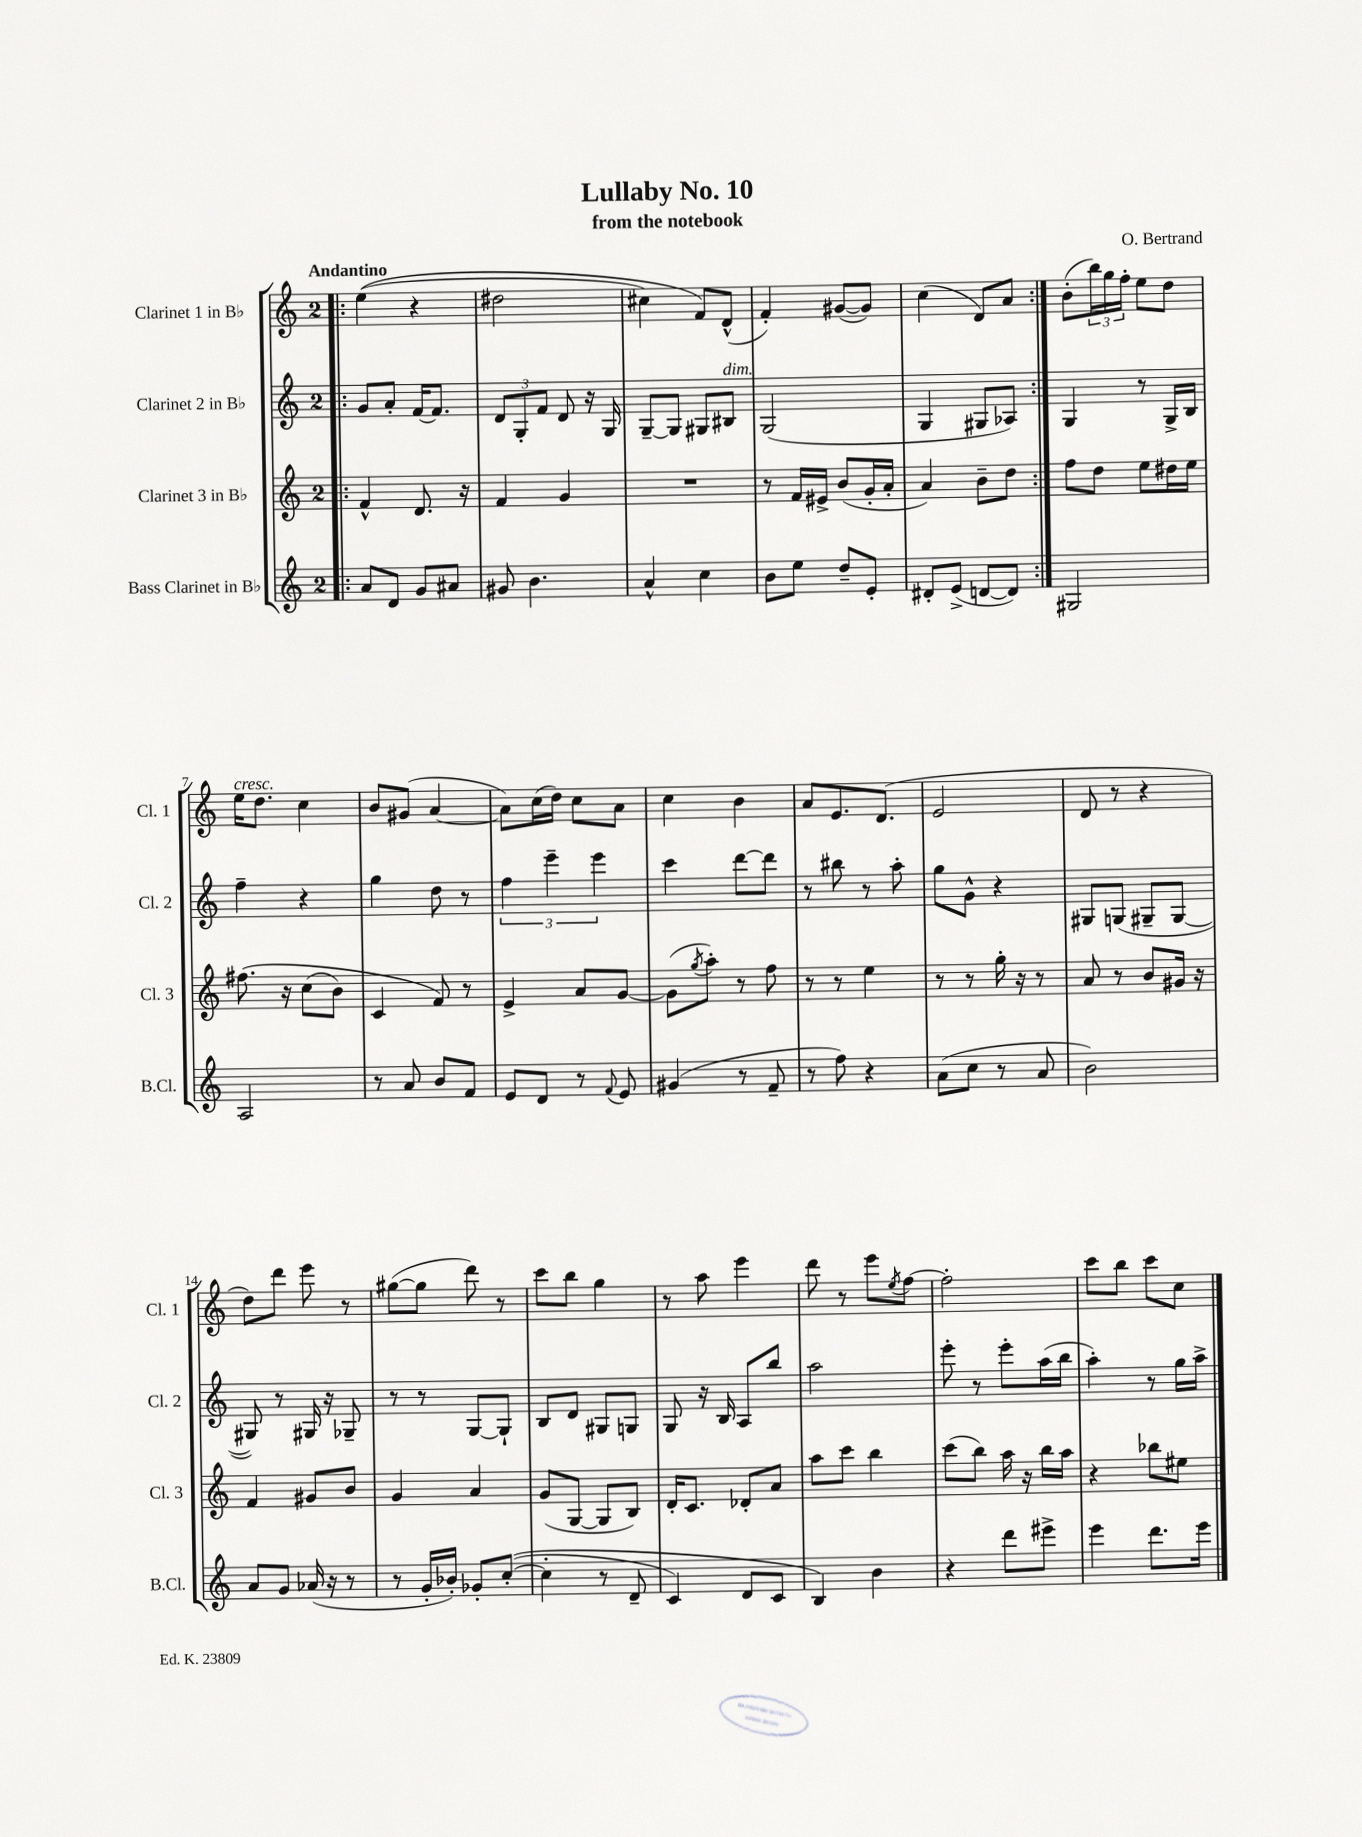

**kern	**kern	**kern	**kern
*staff4	*staff3	*staff2	*staff1
*clefG2	*clefG2	*clefG2	*clefG2
*k[]	*k[]	*k[]	*k[]
*M2/4	*M2/4	*M2/4	*M2/4
=!|:	=!|:	=!|:	=!|:
8a	4f^^	8g	&((4ee
8d	.	8a'	.
8g	8.d	[16f	4r
.	.	8.f]	.
8a#	.	.	.
.	16r	.	.
=	=	=	=
8g#	4f	12d	2dd#
.	.	12G'	.
4.b	.	.	.
.	.	12f	.
.	4g	8d	.
.	.	16r	.
.	.	16G	.
=	=	=	=
4a^^	2r	[8G~	4cc#)
.	.	8G]	.
4cc	.	8G#	8f&)
.	.	8B#	(8d^^
=	=	=	=
8b	8r	(2G	4f')
8ee	16f	.	.
.	16e#^	.	.
8dd~	(8b	.	([8g#
8e'	16g'	.	8g#])
.	16a'	.	.
=	=	=	=
8d#'	4a)	4G	(4cc
(8e^	.	.	.
[8d	8b~	8G#	8d)
8d])	8dd	8A-)	8a
=:|!	=:|!	=:|!	=:|!
2G#	8ff	4G	(8b'
.	8dd	.	24bb)
.	.	.	24gg
.	.	.	24ff'
.	8ee	8r	8ee
.	16dd#	16G^	8dd
.	16ee	16B	.
=	=	=	=
2A	&(8.ff#	4ff~	16ee
.	.	.	8.dd
.	16r	.	.
.	(8cc	4r	4cc
.	8b)	.	.
=	=	=	=
8r	4c	4gg	8b
8a	.	.	(8g#
8b	8f&)	8dd	[4a
8f	8r	8r	.
=	=	=	=
8e	4e^	6ff	8a])
8d	.	.	(16cc
.	.	6eee~	.
.	.	.	16dd)
8r	8a	.	8cc
.	.	6eee	.
8qqf	.	.	.
8e	[8g	.	8a
=	=	=	=
(4g#	(8g]	4ccc	4cc
.	8qgg	.	.
.	8aa')	.	.
8r	8r	[8ddd	4b
8f~	8ff	8ddd]	.
=	=	=	=
8r	8r	8r	8a
8ff)	8r	8bb#	8.e
4r	4ee	8r	.
.	.	.	(8.d
.	.	8aa'	.
=	=	=	=
(8a	8r	8gg	2e
8cc	8r	8g^^	.
8r	16gg'	4r	.
.	16r	.	.
8a	8r	.	.
=	=	=	=
2b)	8a	8G#	8d
.	8r	(8G	8r
.	8b	8G#~	4r
.	16g#	[8G#	.
.	16r	.	.
=	=	=	=
8a	4f	8G#])	8dd)
8g	.	8r	8ddd
(16a-	8g#	16G#	8eee
16r	.	16r	.
8r	8b	8G-~	8r
=	=	=	=
8r	4g	8r	([8gg#
16g'	.	8r	8gg#]
16b-')	.	.	.
8g-'	4a	[8G	8ddd)
&(([8cc'	.	8G`]	8r
=	=	=	=
4cc']	(8g	8B	8ccc
.	[8G	8d	8bb
8r	8G]	8G#	4gg
8d~	8B)	8G	.
=	=	=	=
4c)	16d'	8G	8r
.	8.c	.	.
.	.	16r	8aa
.	.	16B	.
8d	8d-'	8A	4eee
8c	8a	8bb	.
=	=	=	=
4B&)	8aa	2aa	8ddd
.	8ccc	.	8r
4b	4bb	.	8eee
.	.	.	8qee
.	.	.	[8ff
=	=	=	=
4r	(8ccc	8eee'	2ff']
.	8bb)	8r	.
8ddd	16aa	8eee'	.
.	16r	.	.
8eee#^	16bb	(16aa	.
.	16aa	16bb	.
=	=	=	=
4eee	4r	4aa')	8ccc
.	.	.	8bb
8.ddd	8bb-	8r	8ccc
.	8ee#	16gg	8cc
16eee	.	16aa^	.
==	==	==	==
*-	*-	*-	*-
